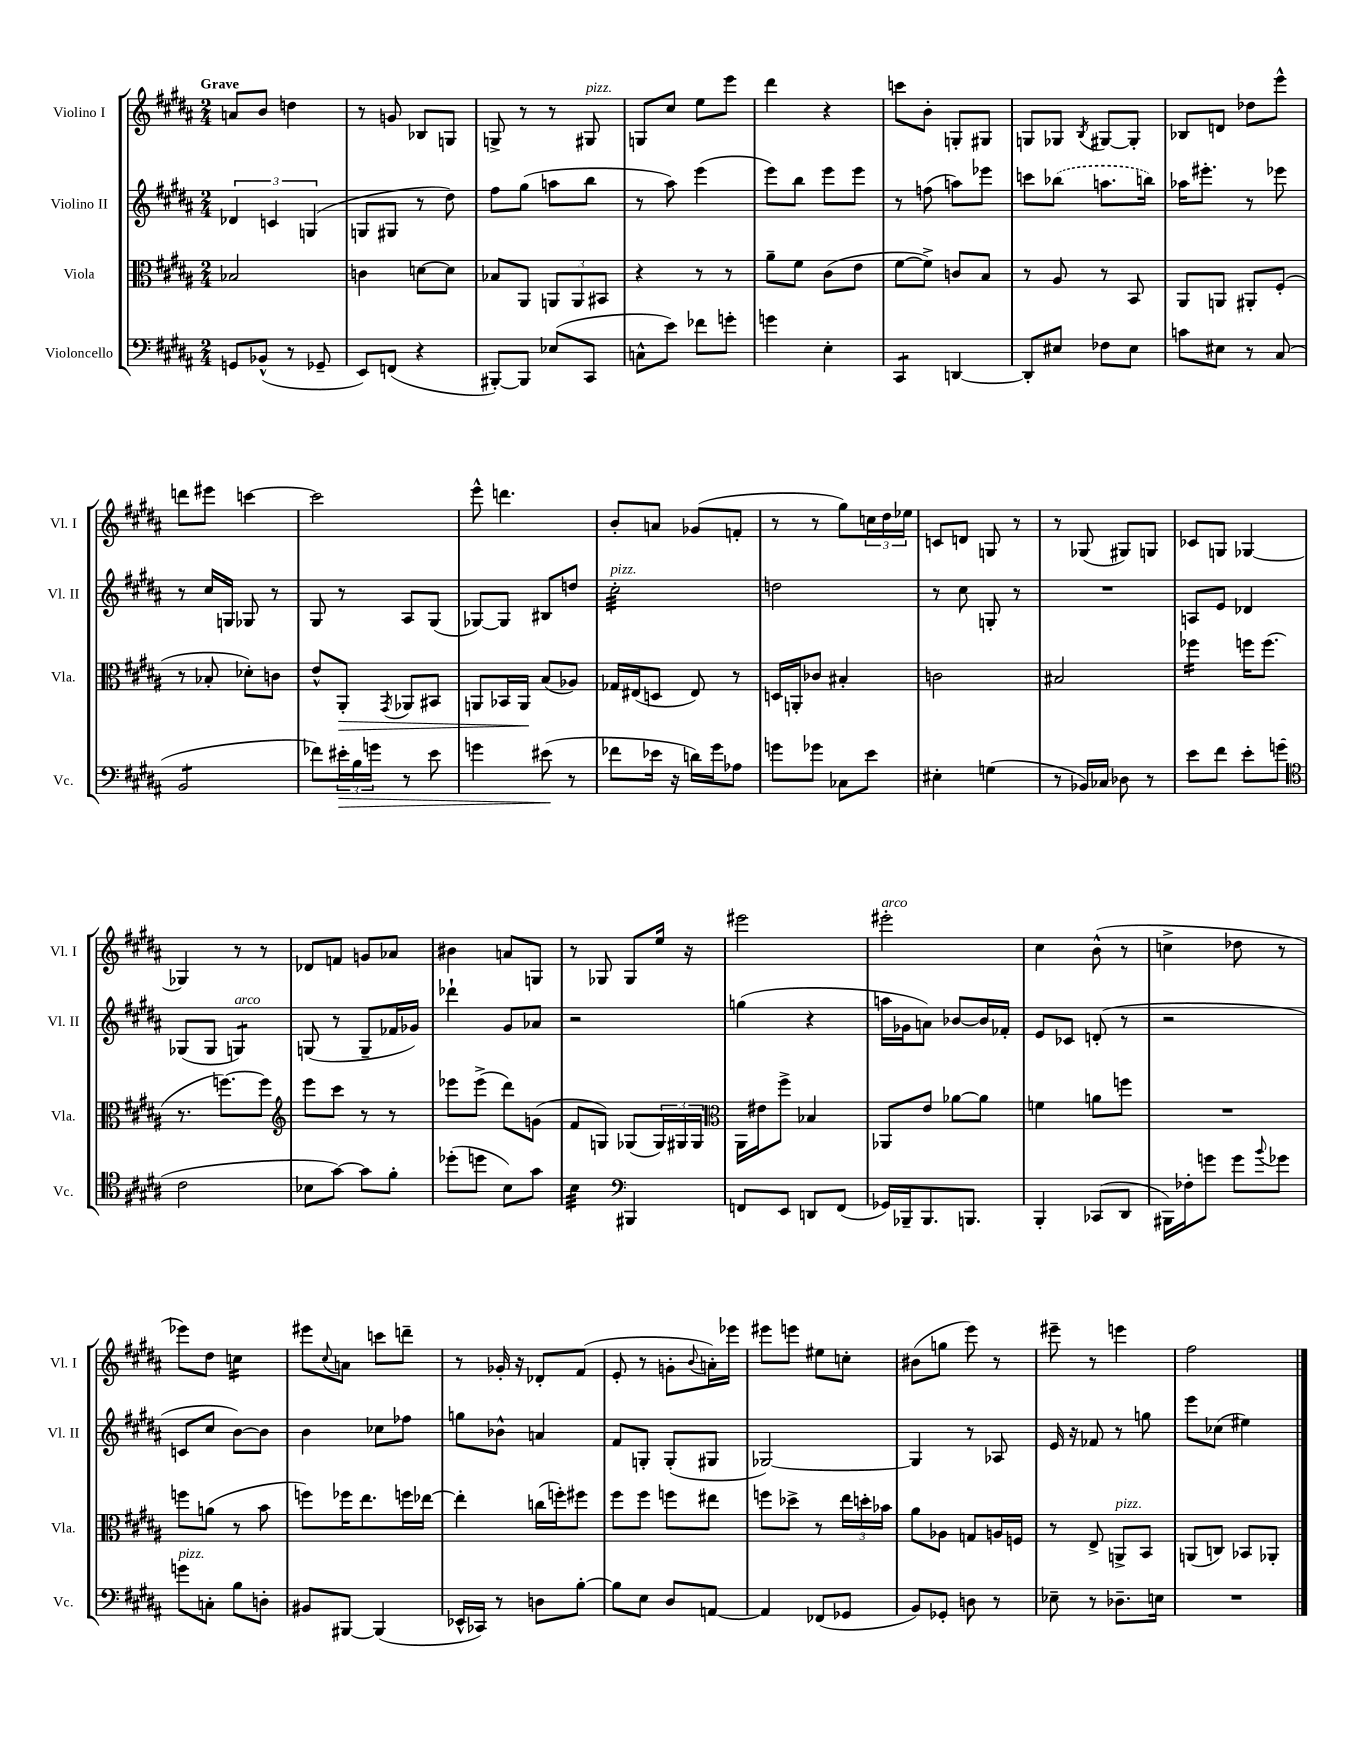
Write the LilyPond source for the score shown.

<<
\new StaffGroup <<
\new Staff = "s0" \with { instrumentName = "Violino I" shortInstrumentName = "Vl. I" } {
    \clef treble \key b \major \numericTimeSignature \time 2/4 \tempo "Grave"
    a'8 b'8 d''4 |
    r8 g'8 bes8 g8 |
    g8-> r8 r8 gis8^\markup { \italic "pizz." } |
    g8 cis''8 e''8 e'''8 |
    dis'''4 r4 |
    c'''8 b'8-. g8-. gis8 |
    g8 ges8 \acciaccatura { b8 } gis8~ gis8-. |
    bes8 d'8 des''8 e'''8-^ |
    d'''8 eis'''8 c'''4~ |
    c'''2 |
    e'''8-^ d'''4. |
    b'8-. a'8 ges'8( f'8-. |
    r8 r8 gis''8) \tuplet 3/2 { c''16 dis''16 ees''16 } |
    c'8 d'8 g8 r8 |
    r8 ges8( gis8) g8 |
    ces'8 g8 ges4~ |
    ges4 r8 r8 |
    des'8 f'8 g'8 aes'8 |
    bis'4 a'8 g8 |
    r8 ges8 ges8 e''16 r16 |
    eis'''2 |
    eis'''2-.^\markup { \italic "arco" } |
    cis''4 b'8-^( r8 |
    c''4-> des''8 r8 |
    ees'''8) dis''8 c''4:16 |
    eis'''8 \appoggiatura { cis''8 } a'8 c'''8 d'''8-- |
    r8 ges'16-. r16 des'8-. fis'8( |
    e'8-. r8 g'8-. \appoggiatura { b'8 } a'16-.) ees'''16 |
    eis'''8 e'''8 eis''8 c''8-. |
    bis'8( g''8 e'''8) r8 |
    eis'''8-- r8 e'''4 |
    fis''2 \bar "|." |
}
\new Staff = "s1" \with { instrumentName = "Violino II" shortInstrumentName = "Vl. II" } {
    \clef treble \key b \major \numericTimeSignature \time 2/4
    \tuplet 3/2 { des'4 c'4 g4( } |
    g8 gis8 r8 dis''8) |
    fis''8 gis''8( a''8 b''8 |
    r8 ais''8) e'''4( |
    e'''8) b''8 e'''8 e'''8 |
    r8 f''8( a''8) ees'''8 |
    c'''8 \once \slurDashed bes''8( a''8. b''16) |
    aes''16 eis'''8.-. r8 ees'''8 |
    r8 cis''16 g16 ges8 r8 |
    gis8 r8 ais8 gis8( |
    ges8~) ges8 bis8 d''8 |
    cis''2:32-.^\markup { \italic "pizz." } |
    d''2 |
    r8 cis''8 g8-. r8 |
    R2 |
    a8 e'8 des'4 |
    ges8( ges8 g4:8^\markup { \italic "arco" }) |
    g8( r8 g8-- fes'16 ges'16) |
    des'''4-! gis'8 aes'8 |
    r2 |
    g''4( r4 |
    a''16 ges'16 a'8) bes'8~ bes'16 fes'16-. |
    e'8 ces'8 d'8-.( r8 |
    r2 |
    c'8 cis''8 b'8~) b'8 |
    b'4 ces''8 fes''8 |
    g''8 bes'8-^ a'4 |
    fis'8 g8-. g8-.( gis8 |
    ges2~) |
    ges4 r8 aes8 |
    e'16 r16 fes'8 r8 g''8 |
    e'''8 ces''8( eis''4) \bar "|." |
}
\new Staff = "s2" \with { instrumentName = "Viola" shortInstrumentName = "Vla." } {
    \clef alto \key b \major \numericTimeSignature \time 2/4
    bes2 |
    c'4 d'8~ d'8 |
    bes8 ais,8 \tuplet 3/2 { a,8 a,8 bis,8 } |
    r4 r8 r8 |
    ais'8-- fis'8 cis'8( e'8 |
    fis'8~ fis'8->) c'8 b8 |
    r8 ais8 r8 b,8 |
    ais,8 a,8 ais,8-. fis8-.( |
    r8 bes8-. des'8-.) c'8 |
    e'8-^ ais,8-.\> \acciaccatura { gis,8 } aes,8 bis,8 |
    a,8 bes,16 a,16\! b8( aes8) |
    ges16 eis16( d8 eis8) r8 |
    d16 a,16-. ces'8 bis4-. |
    c'2 |
    bis2 |
    fes''4:16 f''16 f''8.( |
    r8. f''8.~) f''8 |
    \clef treble e'''8 cis'''8 r8 r8 |
    ees'''8 ees'''8->( dis'''8) g'8( |
    fis'8 g8) ges8( \tuplet 3/2 { ges16) gis16 gis16 } |
    \clef alto ais,16 eis'16 fis''8-> bes4 |
    aes,8 e'8 aes'8~ aes'8 |
    f'4 a'8 f''8 |
    R2 |
    f''8 a'8( r8 b'8 |
    f''8) fes''16 e''8. f''16 ees''16~ |
    ees''4-. c''16( f''16-.) fis''8 |
    fis''8 fis''8 f''8 eis''8 |
    f''8 des''8-> r8 \tuplet 3/2 { e''16 d''16-. bes'16 } |
    ais'8 aes8 g8 a16 f16 |
    r8 e8-> a,8->^\markup { \italic "pizz." } b,8 |
    a,8( c8) bes,8 aes,8-. \bar "|." |
}
\new Staff = "s3" \with { instrumentName = "Violoncello" shortInstrumentName = "Vc." } {
    \clef bass \key b \major \numericTimeSignature \time 2/4
    g,8 bes,8-^( r8 ges,8-- |
    e,8) f,8( r4 |
    bis,,8~-.) bis,,8 ees8( cis,8 |
    c8-^ e'8) fes'8 g'8-. |
    g'4 e4-. |
    cis,4:8 d,4~ |
    d,8-. eis8 fes8 eis8 |
    c'8 eis8 r8 cis8( |
    b,2:8 |
    fes'8) \tuplet 3/2 { eis'16-.\> b16 g'16 } r8 eis'8 |
    g'4 eis'8\!( r8 |
    fes'8 ees'16 r16 d'16) gis'16 aes8 |
    g'8 ges'8 ces8 e'8 |
    eis4-. g4( |
    r8 bes,16) ces16 des8 r8 |
    e'8 fis'8 e'8-. g'8( |
    \clef tenor cis'2 |
    bes8 gis'8~) gis'8 fis'8-. |
    des''8-.( d''8 b8) gis'8 |
    b4:32 \clef bass bis,,4 |
    f,8 e,8 d,8 f,8( |
    ges,16) bes,,16-- bes,,8. b,,8. |
    b,,4-. ces,8( dis,8 |
    bis,,16) fes16-. g'8 g'8 \appoggiatura { b'8 } ges'8 |
    g'8^\markup { \italic "pizz." } c8-. b8 d8-. |
    bis,8 bis,,8~ bis,,4( |
    ees,16-^ ces,16) r8 d8 b8~-. |
    b8 e8 dis8 a,8~ |
    a,4 fes,8( ges,8 |
    b,8) ges,8-. d8 r8 |
    ees8-- r8 des8.-- e16 |
    R2 \bar "|." |
}
>>
>>
\layout { \context { \Score \remove "Bar_number_engraver" } }
